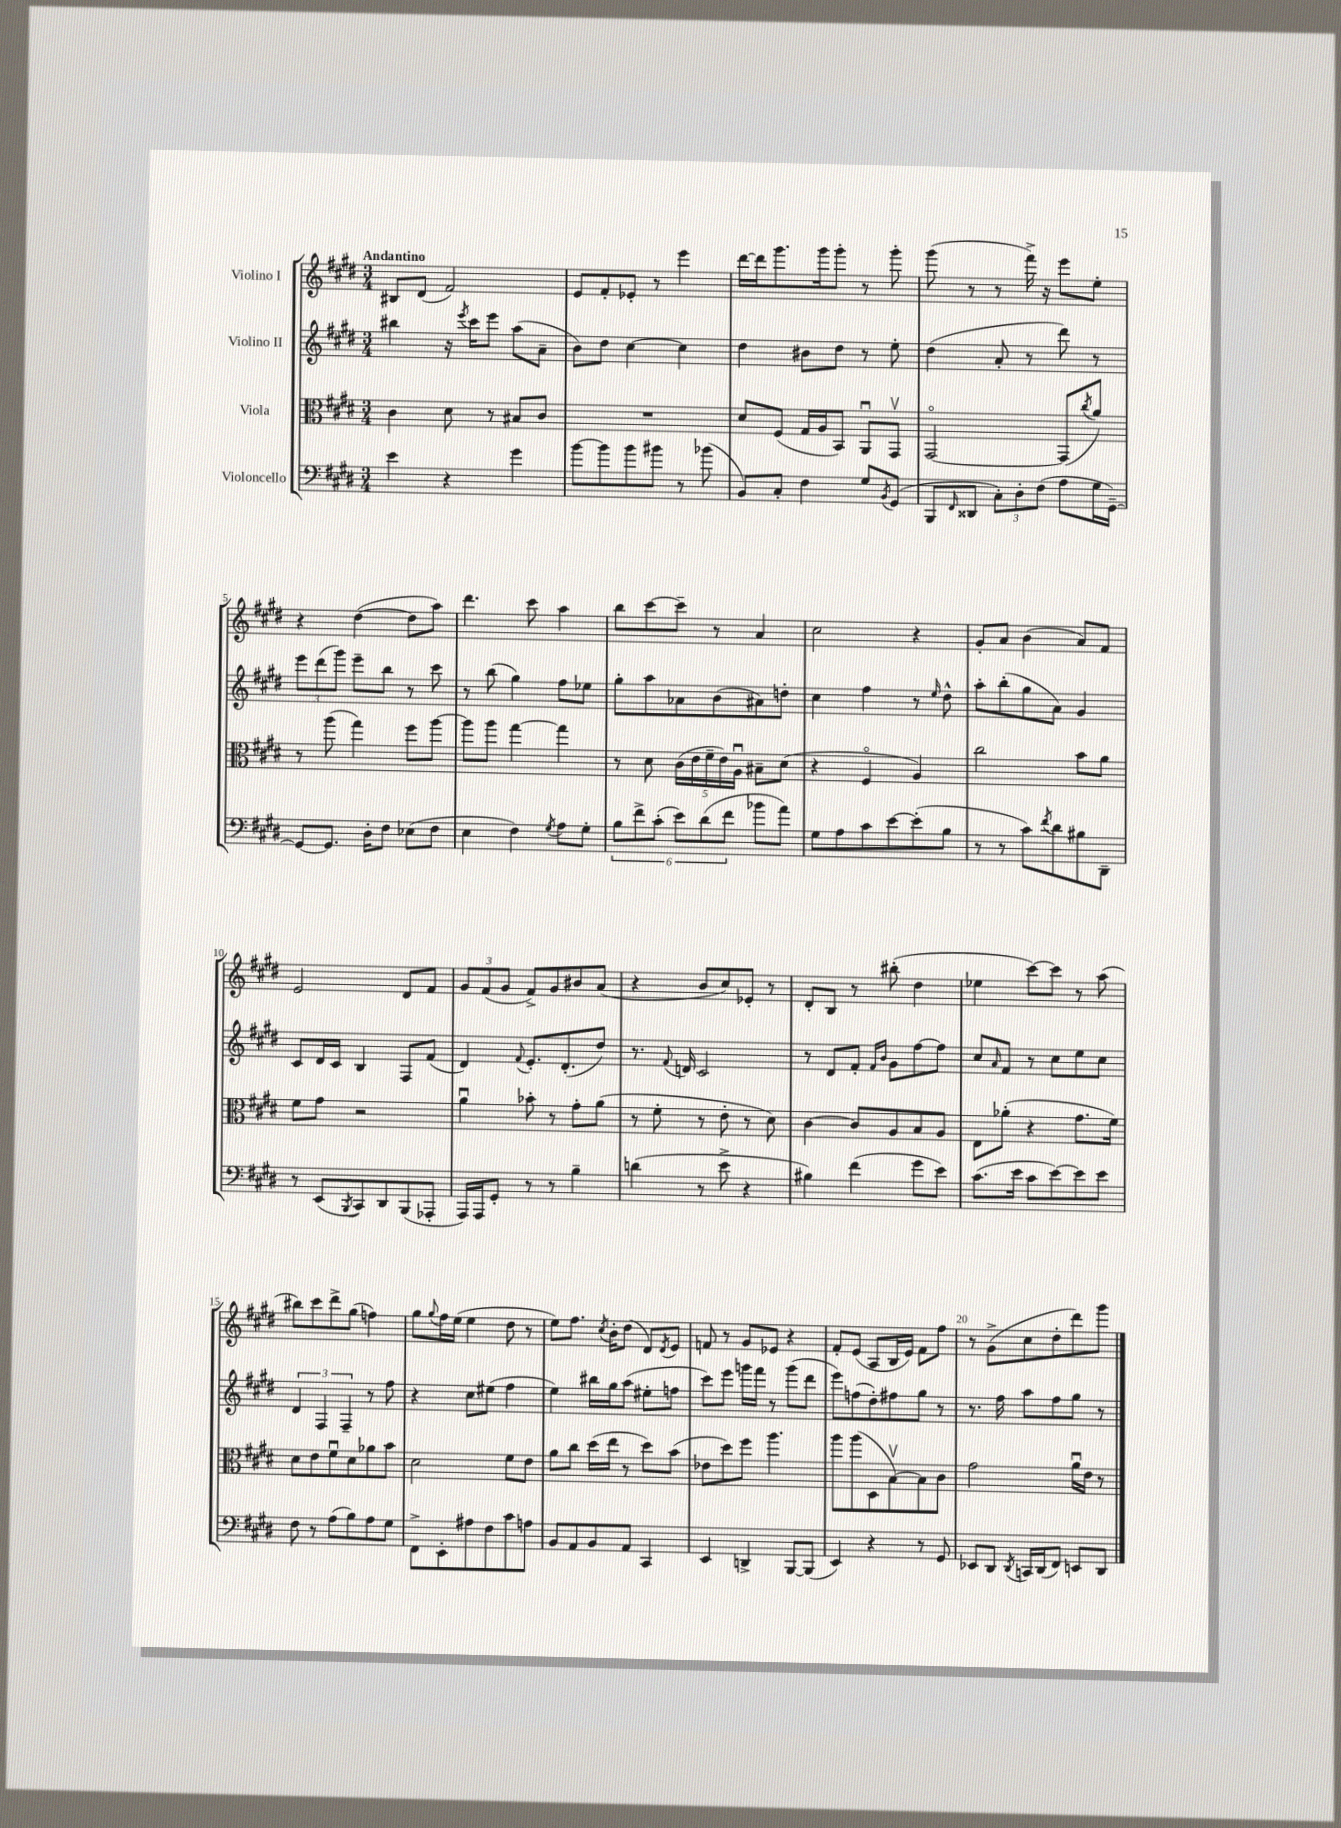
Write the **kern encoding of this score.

**kern	**kern	**kern	**kern
*staff4	*staff3	*staff2	*staff1
*clefF4	*clefC3	*clefG2	*clefG2
*k[f#c#g#d#]	*k[f#c#g#d#]	*k[f#c#g#d#]	*k[f#c#g#d#]
*M3/4	*M3/4	*M3/4	*M3/4
4e	4c#	4bb#	8B#
.	.	.	(8d#
4r	8d#	16r	2f#)
.	.	8qeee	.
.	.	16ccc#	.
.	8r	8eee	.
4g#	8B#	(8aa	.
.	8c#	8a~	.
=	=	=	=
[8b	2.r	8b)	8e
8b]	.	8dd#	8f#'
8b	.	[4cc#	8e-'
8b#	.	.	8r
8r	.	4cc#]	4eee
(8b-	.	.	.
=	=	=	=
8BB)	8d#	4dd#	[16ddd#
.	.	.	16ddd#]
8C#'	(8F#	.	8.ggg#
4F#	16G#	8b#	.
.	16A	.	16ggg#
.	8BB)	8dd#	8ggg#'
8G#	8AAu	8r	8r
8qBB	.	.	.
(8GG#	8GG#v	8ee'	8ggg#'
=	=	=	=
8BBB	[2GG#o	(4dd#	(8ggg#
16qqFF#	.	.	.
8DD##	.	.	8r
12C#')	.	8a'	8r
12D#'	.	.	.
.	.	8r	16fff#^)
(12F#	.	.	.
.	.	.	16r
8A	(8GG#]	8ddd#)	8eee
.	8qcc#	.	.
16G#	8a)	8r	8ee'
[16GG#~)	.	.	.
=	=	=	=
8GG#_	8r	12eee	4r
.	.	(12ddd#	.
8.GG#]	(8aa	.	.
.	.	12ggg#)	.
.	4gg#)	8eee~	([4dd#
16D#'	.	.	.
8F#	.	8bb	.
(8E-	8ff#	8r	8dd#]
8F#	[8aa	8ccc#	8aa)
=	=	=	=
4E	8aa]	8r	4.ddd#
.	8aa	(8bb	.
4F#)	[4gg#	4gg#)	.
.	.	.	8ccc#
8qG#	.	.	.
8A	4gg#]	8ff#	4aa
8G#'	.	8ee-	.
=	=	=	=
12B	8r	8gg#'	8bb
12f#^	.	.	.
.	8d#	8aa	[8ccc#
(12c#'	.	.	.
12e)	(20c#	8a-	8ccc#~]
.	20e	.	.
(12d#	.	.	.
.	20f#~	.	.
.	.	(8b	8r
.	20e)	.	.
12f#	.	.	.
.	20Au	.	.
8b-	8B#~	8a#)	4a
8a)	(8d#	8dd'	.
=	=	=	=
8G#	4r	4cc#	2cc#
8A	.	.	.
8c#	4F#o	4ff#	.
[8e	.	.	.
(8e']	4A)	8r	4r
.	.	16qqee	.
8B	.	8dd#^^	.
=	=	=	=
8r	2cc#	8aa'	8g#'
8r	.	(8bb'	8a
8c#)	.	8gg#	(4b
8qf#	.	.	.
8d#	.	8a)	.
8B#	8b	4g#	8a)
8DD#~	8a	.	8f#
=	=	=	=
8r	8f#	8c#	2e
(8EE	8g#	16d#	.
.	.	16c#	.
8qBBB	.	.	.
8CC#)	2r	4B	.
8DD#	.	.	.
(8BBB	.	8F#	8d#
8AAA-'	.	(8f#	8f#
=	=	=	=
16AAA)	4au	4d#)	12g#
16AAA	.	.	.
.	.	.	(12f#
8GG#'	.	.	.
.	.	.	12g#
.	.	8qqf#	.
8r	8b-'	8.e'	8f#^)
8r	8r	.	8g#
.	.	(8.d#'	.
4B~	8g#'	.	8b#
.	(8a	8dd#)	(8a
=	=	=	=
(4d	8r	8.r	4r
.	8f#'	.	.
.	.	8qqf#	.
.	.	16d	.
8r	8r	2c#	8b
8e^	8e'	.	8cc#)
4r	8r	.	8e-'
.	8d#)	.	8r
=	=	=	=
4B#)	[4c#	8r	8d#'
.	.	8d#	8B
(4f#	8c#]	8f#'	8r
.	.	16qqf#	.
.	.	16qqb	.
.	8A	8g#	(8bb#'
8g#	8B	[8ff#	4dd#
8e)	8A	8ff#]	.
=	=	=	=
(8.c#	8E	8cc#	4ee-
.	.	16qqa	.
.	(8a-'	8f#	.
16e	.	.	.
8c#	4r	8r	[8ccc#)
[8e)	.	8cc#	8ccc#]
8e]	8.g#	8ee	8r
8e	.	8cc#	(8aa
.	16f#)	.	.
=	=	=	=
8F#	8d#	6d#	8bb#)
8r	8e	.	8ccc#
.	.	6F#	.
(8A	8f#u	.	8ddd#^
.	.	6F#~	.
8B)	8d#	.	(8gg#
8A	8a-	8r	4ff)
8G#	8b	8ff#	.
=	=	=	=
8FF#^	2d#	4r	8gg#
.	.	.	8qqgg#
8EE'	.	.	16ff#
.	.	.	(16ee
8A#	.	8cc#	4ee
8F#	.	(8ee#	.
8c#	8f#	4ff#	8dd#
8A	8e	.	8r
=	=	=	=
8BB	8a	4ee)	8ee)
8AA	8cc#	.	8.ff#
8BB	(16dd#	16bb#	.
.	.	.	8qcc#
.	16ee	16gg#	16b'
8AA	8r	(8aa	(8dd#
4CC#	8dd#)	8ee#'	8d#)
.	.	.	8qd#
.	(8b	8ff	8e
=	=	=	=
4EE	8e-	8ccc#)	8f
.	8dd#)	8eee	8r
4DD^	8ff#	16ggg	8g#
.	.	16fff#	.
.	4.aa	8r	8e-
[8BBB	.	(8ggg	4r
(8BBB]	.	8ddd#	.
=	=	=	=
4EE)	8aa	8eee)	8f#'
.	(8aa	(8ff	(8e
4r	8D#	8dd#')	8A
.	[8Bv)	8ff#	16B
.	.	.	16e)
8r	8B]	8gg#	8f#
8GG#	8c#	8r	8ff#
=	=	=	=
8EE-	2g#	8.r	8r
8DD#	.	.	(8g#^
.	.	16ff#	.
8qDD#	.	.	.
16CC	.	8aa	8cc#
(16DD#	.	.	.
8FF#)	.	8ff#	8dd#'
8EE	16au	8gg#	8ddd#)
.	16e	.	.
8DD#	8r	8r	8ggg#
==	==	==	==
*-	*-	*-	*-
